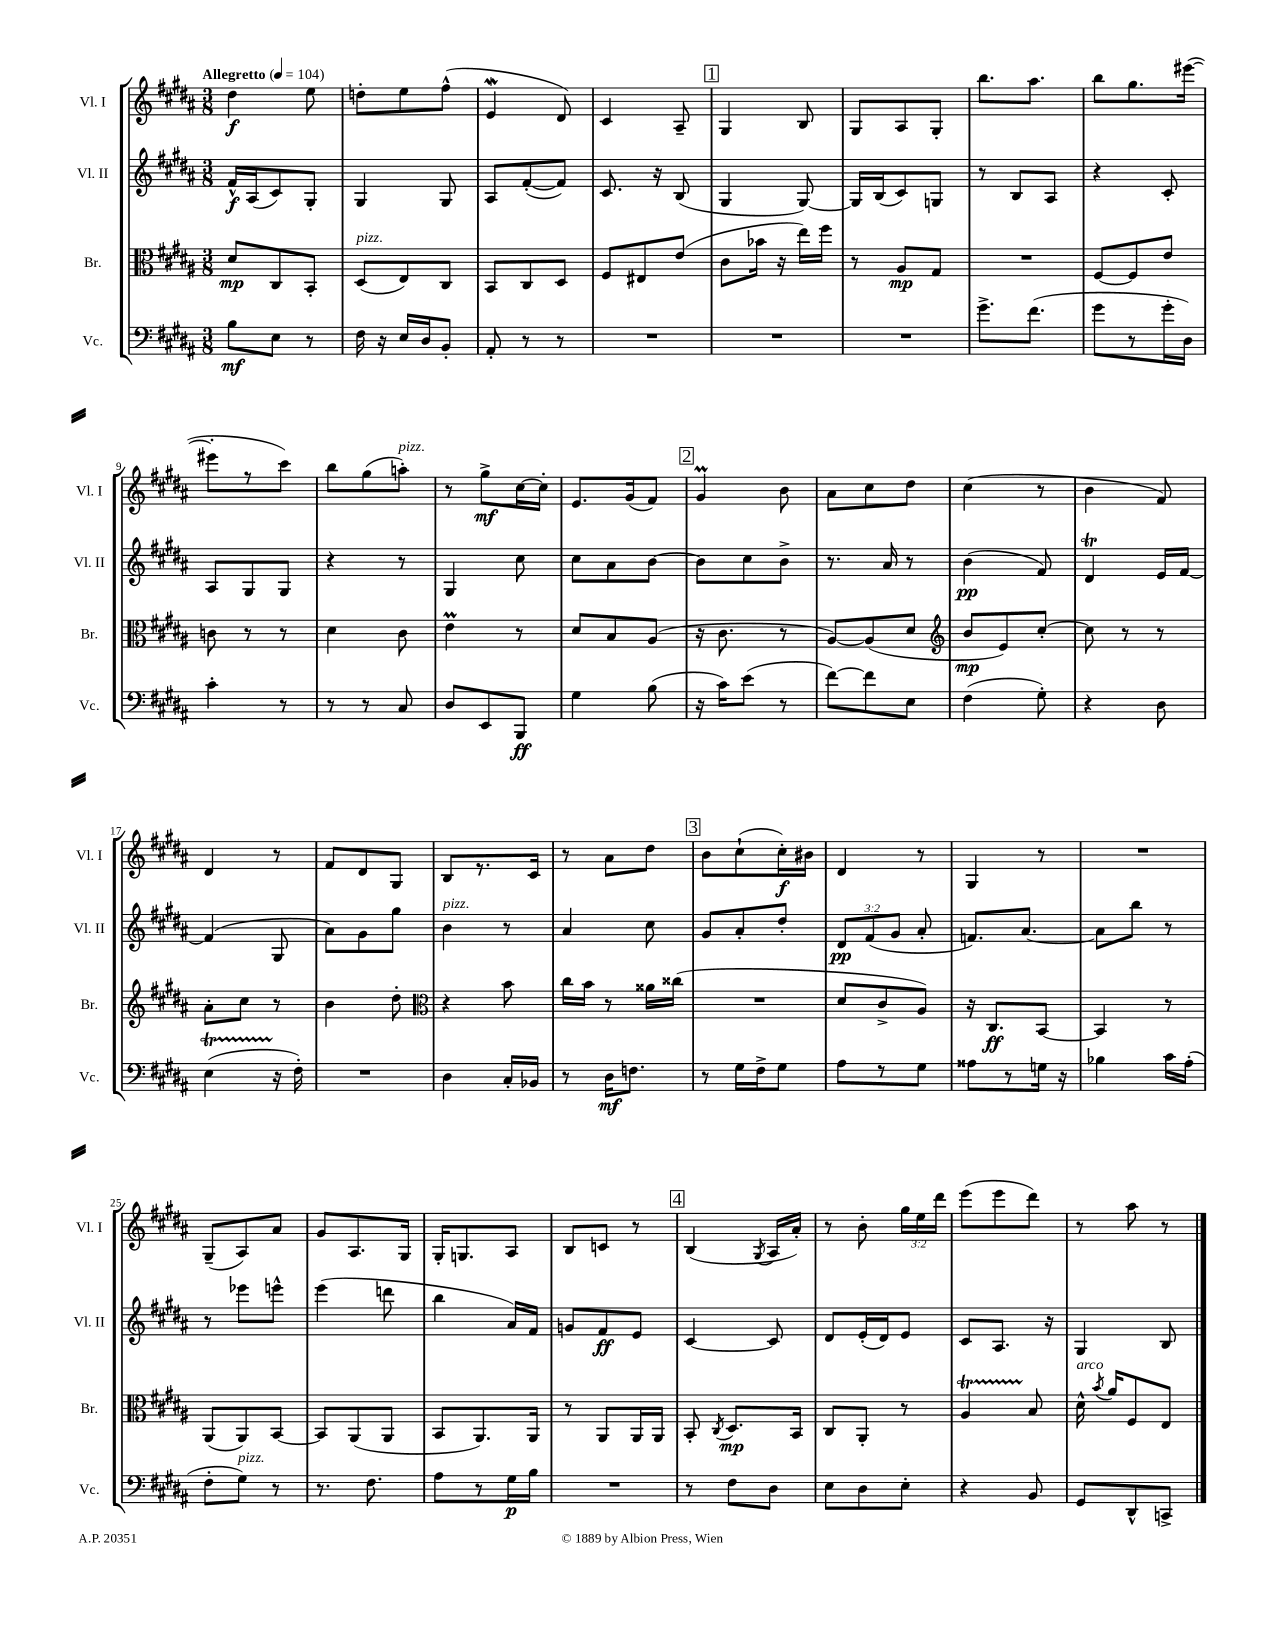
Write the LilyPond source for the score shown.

<<
\new StaffGroup <<
\new Staff = "s0" \with { instrumentName = "Vl. I" shortInstrumentName = "Vl. I" } {
    \clef treble \key b \major \numericTimeSignature \time 3/8 \override Staff.TupletNumber.text = #tuplet-number::calc-fraction-text \tempo "Allegretto" 4 = 104
    \autoBeamOff dis''4\f e''8 |
    d''8[-. e''8 fis''8]-^( |
    e'4\mordent dis'8) |
    cis'4 ais8-- |
    \mark \markup { \box "1" } gis4 b8 |
    gis8[ ais8 gis8]-. |
    b''8.[ ais''8.] |
    b''8[ gis''8. eis'''16]~( |
    eis'''8[-. r8 cis'''8]) |
    b''8[ gis''8( a''8]-.^\markup { \italic "pizz." }) |
    r8 gis''8[->\mf cis''16~ cis''16]-. |
    e'8.[ gis'16( fis'8]) |
    \mark \markup { \box "2" } gis'4\prall b'8 |
    ais'8[ cis''8 dis''8] |
    cis''4( r8 |
    b'4 fis'8) |
    dis'4 r8 |
    fis'8[ dis'8 gis8] |
    b8[ r8. cis'16] |
    r8 ais'8[ dis''8] |
    \mark \markup { \box "3" } b'8[ cis''8-!( cis''16-.\f) bis'16] |
    dis'4 r8 |
    gis4 r8 |
    R4. |
    gis8[--( ais8) ais'8] |
    gis'8[ ais8. gis16] |
    gis16[-. g8. ais8] |
    b8[ c'8] r8 |
    \mark \markup { \box "4" } b4( \acciaccatura { gis8 } ais16[ ais'16]-.) |
    r8 b'8-. \tuplet 3/2 { gis''16[ e''16 dis'''16] } |
    e'''8[( e'''8 dis'''8]) |
    r8 ais''8 r8 \bar "|." |
}
\new Staff = "s1" \with { instrumentName = "Vl. II" shortInstrumentName = "Vl. II" } {
    \clef treble \key b \major \numericTimeSignature \time 3/8 \override Staff.TupletNumber.text = #tuplet-number::calc-fraction-text
    \autoBeamOff fis'16[-^\f ais16( cis'8) gis8]-. |
    gis4 gis8 |
    ais8[ fis'8~-.( fis'8]) |
    cis'8. r16 b8( |
    \mark \markup { \box "1" } gis4 gis8~) |
    gis16[ b16( cis'8) g8] |
    r8 b8[ ais8] |
    r4 cis'8-. |
    ais8[ gis8 gis8] |
    r4 r8 |
    gis4 cis''8 |
    cis''8[ ais'8 b'8]~ |
    \mark \markup { \box "2" } b'8[ cis''8 b'8]-> |
    r8. ais'16 r8 |
    b'4\pp( fis'8) |
    dis'4\trill e'16[ fis'16]~ |
    fis'4( gis8 |
    ais'8[) gis'8 gis''8] |
    b'4^\markup { \italic "pizz." } r8 |
    ais'4 cis''8 |
    \mark \markup { \box "3" } gis'8[ ais'8-. dis''8]-. |
    \tuplet 3/2 { dis'8[\pp fis'8( gis'8] } ais'8-. |
    f'8.[) ais'8.]~ |
    ais'8[ b''8] r8 |
    r8 ees'''8[ e'''8]-^ |
    e'''4( d'''8 |
    b''4 ais'16[) fis'16] |
    g'8[ fis'8\ff e'8] |
    \mark \markup { \box "4" } cis'4~ cis'8 |
    dis'8[ e'16-.( dis'16) e'8] |
    cis'8[ ais8.] r16 |
    gis4 b8 \bar "|." |
}
\new Staff = "s2" \with { instrumentName = "Br." shortInstrumentName = "Br." } {
    \clef alto \key b \major \numericTimeSignature \time 3/8
    \autoBeamOff dis'8[\mp cis8 b,8]-. |
    dis8[^\markup { \italic "pizz." }( e8) cis8] |
    b,8[ cis8 dis8] |
    fis8[ eis8 e'8]( |
    \mark \markup { \box "1" } cis'8[ bes'16] r16 e''16[) fis''16] |
    r8 ais8[\mp gis8] |
    R4. |
    fis8[~ fis8 e'8] |
    c'8 r8 r8 |
    dis'4 cis'8 |
    e'4\prall r8 |
    dis'8[ b8 ais8]( |
    \mark \markup { \box "2" } r16 cis'8. r8 |
    ais8[~) ais8( dis'8] |
    \clef treble b'8[\mp e'8) cis''8]~-. |
    cis''8 r8 r8 |
    ais'8[-. cis''8] r8 |
    b'4 dis''8-. |
    \clef alto r4 b'8 |
    cis''16[ b'16] r8 aisis'16[ cisis''16]( |
    \mark \markup { \box "3" } R4. |
    dis'8[ cis'8-> ais8]) |
    r16 cis8.[\ff b,8]~ |
    b,4 r8 |
    ais,8[( ais,8) b,8]~ |
    b,8[ ais,8( ais,8] |
    b,8[ ais,8.) ais,16] |
    r8 ais,8[ ais,16 ais,16] |
    \mark \markup { \box "4" } b,8-. \acciaccatura { cis8 } dis8.[\mp b,16] |
    cis8[ ais,8]-. r8 |
    ais4\startTrillSpan b8\stopTrillSpan |
    dis'16-^^\markup { \italic "arco" } \acciaccatura { b'8 } ais'16[ fis8 e8] \bar "|." |
}
\new Staff = "s3" \with { instrumentName = "Vc." shortInstrumentName = "Vc." } {
    \clef bass \key b \major \numericTimeSignature \time 3/8
    \autoBeamOff b8[\mf e8] r8 |
    fis16 r16 e16[ dis16 b,8]-. |
    ais,8-. r8 r8 |
    R4. |
    \mark \markup { \box "1" } R4. |
    R4. |
    gis'8.[-> fis'8.]( |
    gis'8[ r8 gis'16-. dis16]) |
    cis'4-. r8 |
    r8 r8 cis8 |
    dis8[ e,8 b,,8]\ff |
    gis4 b8( |
    \mark \markup { \box "2" } r16 cis'16[) e'8]( r8 |
    fis'8[~) fis'8 e8] |
    fis4( gis8-.) |
    r4 dis8 |
    e4\startTrillSpan( r16\stopTrillSpan fis16-.) |
    R4. |
    dis4 cis16[-. bes,16] |
    r8 dis16[\mf f8.] |
    \mark \markup { \box "3" } r8 gis16[ fis16-> gis8] |
    ais8[ r8 gis8] |
    aisis8[ r8 g16] r16 |
    bes4 cis'16[ ais16]-.( |
    fis8[-. gis8]^\markup { \italic "pizz." }) r8 |
    r8. fis8. |
    ais8[ r8 gis16\p b16] |
    R4. |
    \mark \markup { \box "4" } r8 fis8[ dis8] |
    e8[ dis8 e8]-. |
    r4 b,8 |
    gis,8[ dis,8-^ c,8]-> \bar "|." |
}
>>
>>
